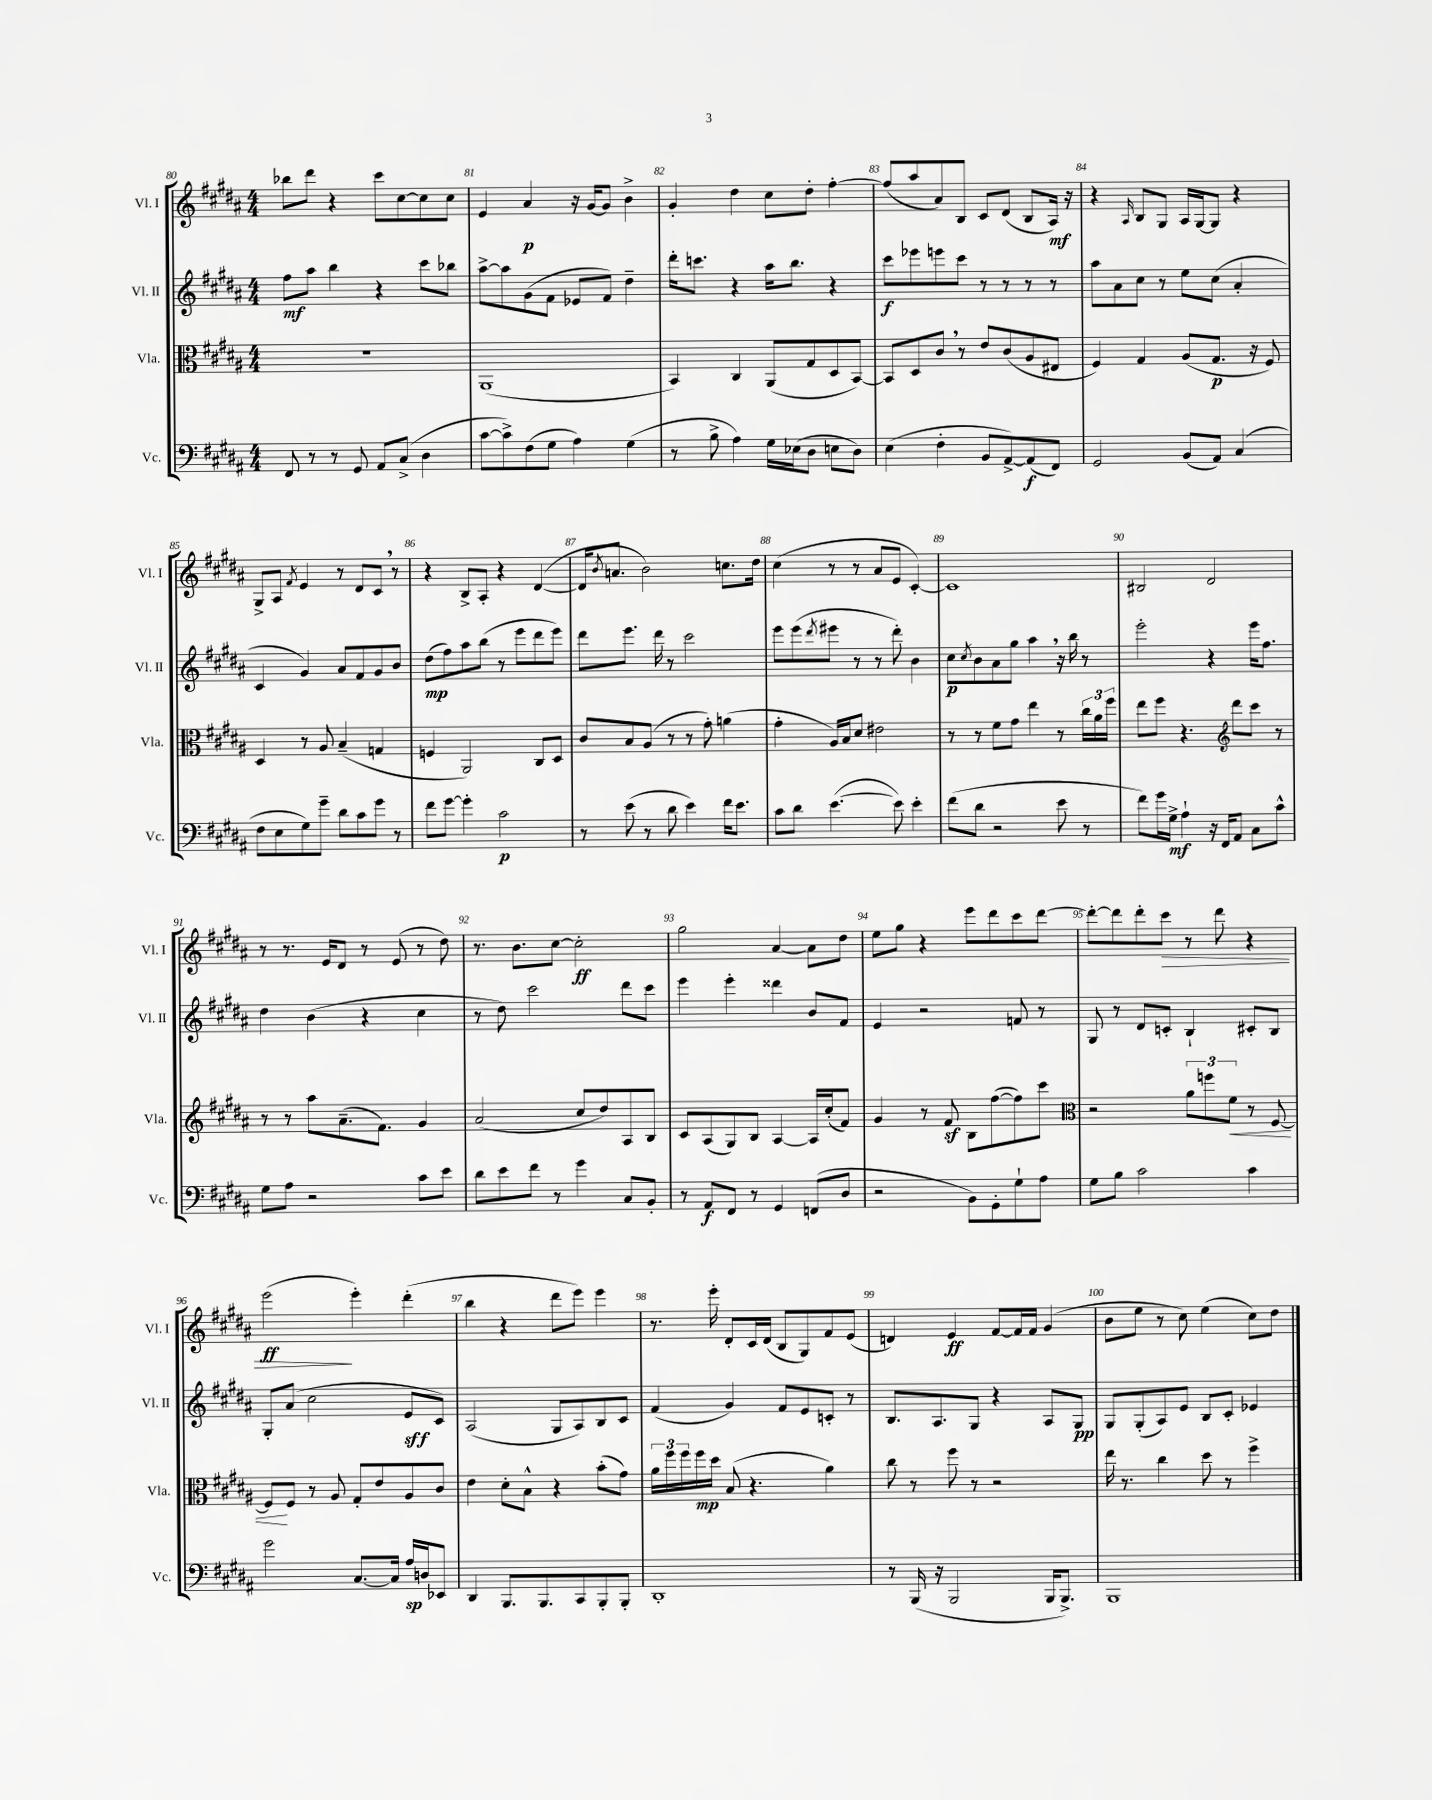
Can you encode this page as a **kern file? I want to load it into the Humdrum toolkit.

**kern	**kern	**kern	**kern
*staff4	*staff3	*staff2	*staff1
*clefF4	*clefC3	*clefG2	*clefG2
*k[f#c#g#d#a#]	*k[f#c#g#d#a#]	*k[f#c#g#d#a#]	*k[f#c#g#d#a#]
*M4/4	*M4/4	*M4/4	*M4/4
8FF#/	1r	8ff#\L	8bb-\L
8r	.	8aa#\J	8ddd#\J
8r	.	4bb\	4r
8GG#/	.	.	.
8AA#/L	.	4r	8ccc#\L
(8C#^/J	.	.	[8cc#\
4D#\	.	8ccc#\L	8cc#\]
.	.	8bb-\J	8cc#\J
=	=	=	=
[8c#\L	(1AA#	[8aa#^\L	4e/
8c#^\])	.	8aa#\]	.
(8F#\	.	(8g#\	4a#/
8G#\J	.	8f#\J	.
4A#\)	.	8e-/L	16r
.	.	.	[16g#/LK
.	.	8f#/J)	8g#/]J
(4G#\	.	4dd#~\	4b^\
=	=	=	=
8r	4BB/)	16ddd#'\LK	4g#'/
.	.	8.ccc\J	.
8B^\	.	.	.
4A#\)	4C#/	4r	4dd#\
16G#\LL	(8AA#/L	16aa#\LK	8cc#\L
(16E-\J	.	8.bb\J	.
8D#\J	8G#/	.	8dd#'\J
8E\L	8D#/	4r	[4ff#'\
8D#\J)	[8BB/J)	.	.
=	=	=	=
(4E\	8BB/]L	8ccc#\L	(8ff#/]L
.	8D#/	8eee-\	8aa#/
4F#'\	8c#/J	8eee\	8a#/)
.	8r	8ccc#\J	8B/J
8BB/L	8e/L	8r	8c#/L
[8AA#^/)	(8c#/	8r	(8d#/J
(8AA#/]	8A#/	8r	8B/L
8FF#/J)	8E#/J	8r	16A#/Jk)
.	.	.	16r
=	=	=	=
2GG#/	4F#/)	8aa#\L	4r
.	.	8a#\	.
.	.	.	16qqA#/
.	4G#/	8cc#\J	8B/L
.	.	8r	8G#/J
(8BB/L	(8A#/L	8ee\L	16A#/LL
.	.	.	[16G#/J
8AA#/J)	8.G#/J	(8cc#\J	8G#/]J
(4C#/	.	4a#'/	4r
.	16r	.	.
.	8F#/)	.	.
=	=	=	=
8F#\L	4D#/	4c#/	8G#^/L
8E\	.	.	8A#/J
.	.	.	8qf#/
8G#\)	8r	4g#/)	4e/
8g#~\J	8A#/	.	.
8d#\L	(4B~/	8a#/L	8r
8c#\	.	8f#/	8d#/L
8g#\J	4G/	8g#/	8c#/J
8r	.	8b/J	8r
=	=	=	=
8f#\L	4F/	(8dd#\L	4r
[8g#\J	.	8ff#\)	.
4g#'\]	2AA#/)	8aa#\	8B^/L
.	.	(8bb\J	8A#'/J
2c#\	.	8r	4r
.	.	8eee\L	.
.	8C#/L	8ddd#\	([4d#/
.	8D#/J	8eee\J)	.
=	=	=	=
8r	8c#/L	8ddd#\L	16d#/]LK
.	.	.	8qb/
.	.	.	8.a/J
(8e\	8B/	8.eee\J	.
8r	(8A#/J	.	2b\)
.	.	16ddd#\	.
8d#\	8r	8r	.
4e\)	8r	2ccc#\	.
.	8g#'\)	.	.
16f#\LK	(4a\	.	8.cc\L
8.e\J	.	.	.
.	.	.	16dd#\Jk
=	=	=	=
8c#\L	4g#'\	8eee\L	(4cc#\
8d#\J	.	(8eee\	.
.	.	8qddd#/	.
([4.e\	16A#/LL)	8eee#\J	8r
.	16B/J	.	.
.	8d#/J	8r	8r
.	2e#\	8r	8a#/L
8e\])	.	8ddd#'\)	8e/J
4e'\	.	4b\	[4c#'/)
=	=	=	=
(8f#\L	8r	8cc#\L	1c#]
.	.	8qcc#/	.
8d#\J	8r	8b\	.
2r	8f#\L	8a#\	.
.	8g#\J	8gg#\J	.
.	4ee\	4aa#\	.
8e\	8r	16r	.
.	.	16bb\	.
8r	24cc#\LL	8r	.
.	24a#\	.	.
.	24ff#\JJ	.	.
=	=	=	=
8f#\L)	8ee\L	2eee'\	2B#/
16g#\L	8ff#\J	.	.
16G#^\JJ	.	.	.
4A#`\	4.r	.	.
16r	.	4r	2d#/
16FF#/LK	.	.	.
*	*clefG2	*	*
8AA#/J	8ddd#\L	.	.
8C#\L	8ccc#\J	16eee\LK	.
.	.	8.ff#\J	.
8c#^^\J	8r	.	.
=	=	=	=
8G#\L	8r	4dd#\	8r
8A#\J	8r	.	8.r
2r	8aa#\L	(4b\	.
.	.	.	16e/LK
.	(8.a#~\	.	8d#/J
.	.	4r	8r
.	8.f#\J)	.	.
.	.	.	(8e/
8c#\L	4g#/	4cc#\	8r
8e\J	.	.	8dd#\)
=	=	=	=
8d#\L	(2a#/	8r	8.r
8e\	.	8dd#\)	.
.	.	.	8.b\L
8f#\J	.	2ccc#\	.
8r	.	.	[8cc#\J
4g#\	8cc#/L	.	2cc#'\]
.	8dd#/)	.	.
8C#/L	8A#/	8ddd#\L	.
8BB'/J	8B/J	8ccc#\J	.
=	=	=	=
8r	8c#/L	4eee\	2gg#\
8AA#/L	(8A#/	.	.
8FF#/J	8G#/)	4eee'\	.
8r	8B/J	.	.
4GG#/	[4A#/	4ddd##\	[4a#/
(8FF/L	16A#/]LL	8b/L	8a#\]L
.	(16cc#'/J	.	.
8D#/J	8f#/J)	8f#/J	8dd#\J
=	=	=	=
2r	4g#/	4e/	8ee\L
.	.	.	8gg#\J
.	8r	2r	4r
.	8f#/	.	.
8BB\L)	8B\L	.	8eee\L
8GG#'\	([8ff#\	.	8ddd#\
8G#`\	8ff#\])	8f/	8ccc#\
8A#\J	8ccc#\J	8r	[8ddd#\J
=	=	=	=
*	*clefC3	*	*
8G#\L	2r	8G#/	8ddd#'\_L
8B\J	.	8r	8ddd#\]
2c#\	.	8d#/L	8ddd#'\
.	.	8c'/J	8ccc#\J
.	12a#\L	4B`/	8r
.	12ff\	.	.
.	.	.	8ddd#\
.	12f#\J	.	.
4c#\	8r	8c#'/L	4r
.	[8F#/	8B/J	.
=	=	=	=
2g#\	8F#/]L	8G#'/L	(2eee\
.	8F#/J	(8a#/J	.
.	8r	2cc#\	.
.	8A#/	.	.
[8.C#/L	8G#'/L	.	4eee'\)
.	8e/	.	.
16C#/]Jk	.	.	.
16A#/LL	8A#/	8e/L	(4ddd#'\
16D/J	.	.	.
8EE-/J	8c#/J	8c#/J)	.
=	=	=	=
4DD#/	4e\	(2A#/	4bb\
8.BBB/L	8d#'\L	.	4r
.	8B^^\J	.	.
8.BBB/	.	.	.
.	4r	8G#/L	8ddd#\L
8CC#/	.	8A#/)	8eee\J)
8BBB'/	(8b'\L	8B/	4eee\
8BBB'/J	8g#\J)	8c#/J	.
=	=	=	=
1DD#'	24a#\LL	(4f#/	8.r
.	24ff#\	.	.
.	24ff#\	.	.
.	16ff#\	.	.
.	16dd#\JJ	.	16eee'\
.	(8B/	4g#/)	8d#'/L
.	4.r	.	16c#/L
.	.	.	(16d#/JJ
.	.	8f#/L	8B/L
.	.	8e/	8G#/)
.	4a#\)	8c'/J	8f#/
.	.	8r	(8e/J
=	=	=	=
8r	8cc#\	8.B/L	4d/)
(16BBB/	8r	.	.
16r	.	8.A#/	.
2BBB/	8ff#\	.	4e/
.	8r	8G#/J	.
.	2r	4r	[8f#/L
.	.	.	16f#/]L
.	.	.	16f#/JJ
16BBB/LK	.	8A#/L	(4g#/
8.BBB^/J)	.	.	.
.	.	8G#/J	.
=	=	=	=
1BBB	16ee\	8G#/L	8b\L
.	8.r	.	.
.	.	(8G#'/	8ee\J
.	4cc#\	8A#/)	8r
.	.	8e/J	8cc#\)
.	8dd#\	8B/L	(4ee\
.	8r	8c#'/J	.
.	4ff#^\	4e-/	8cc#\L)
.	.	.	8dd#\J
==	==	==	==
*-	*-	*-	*-
